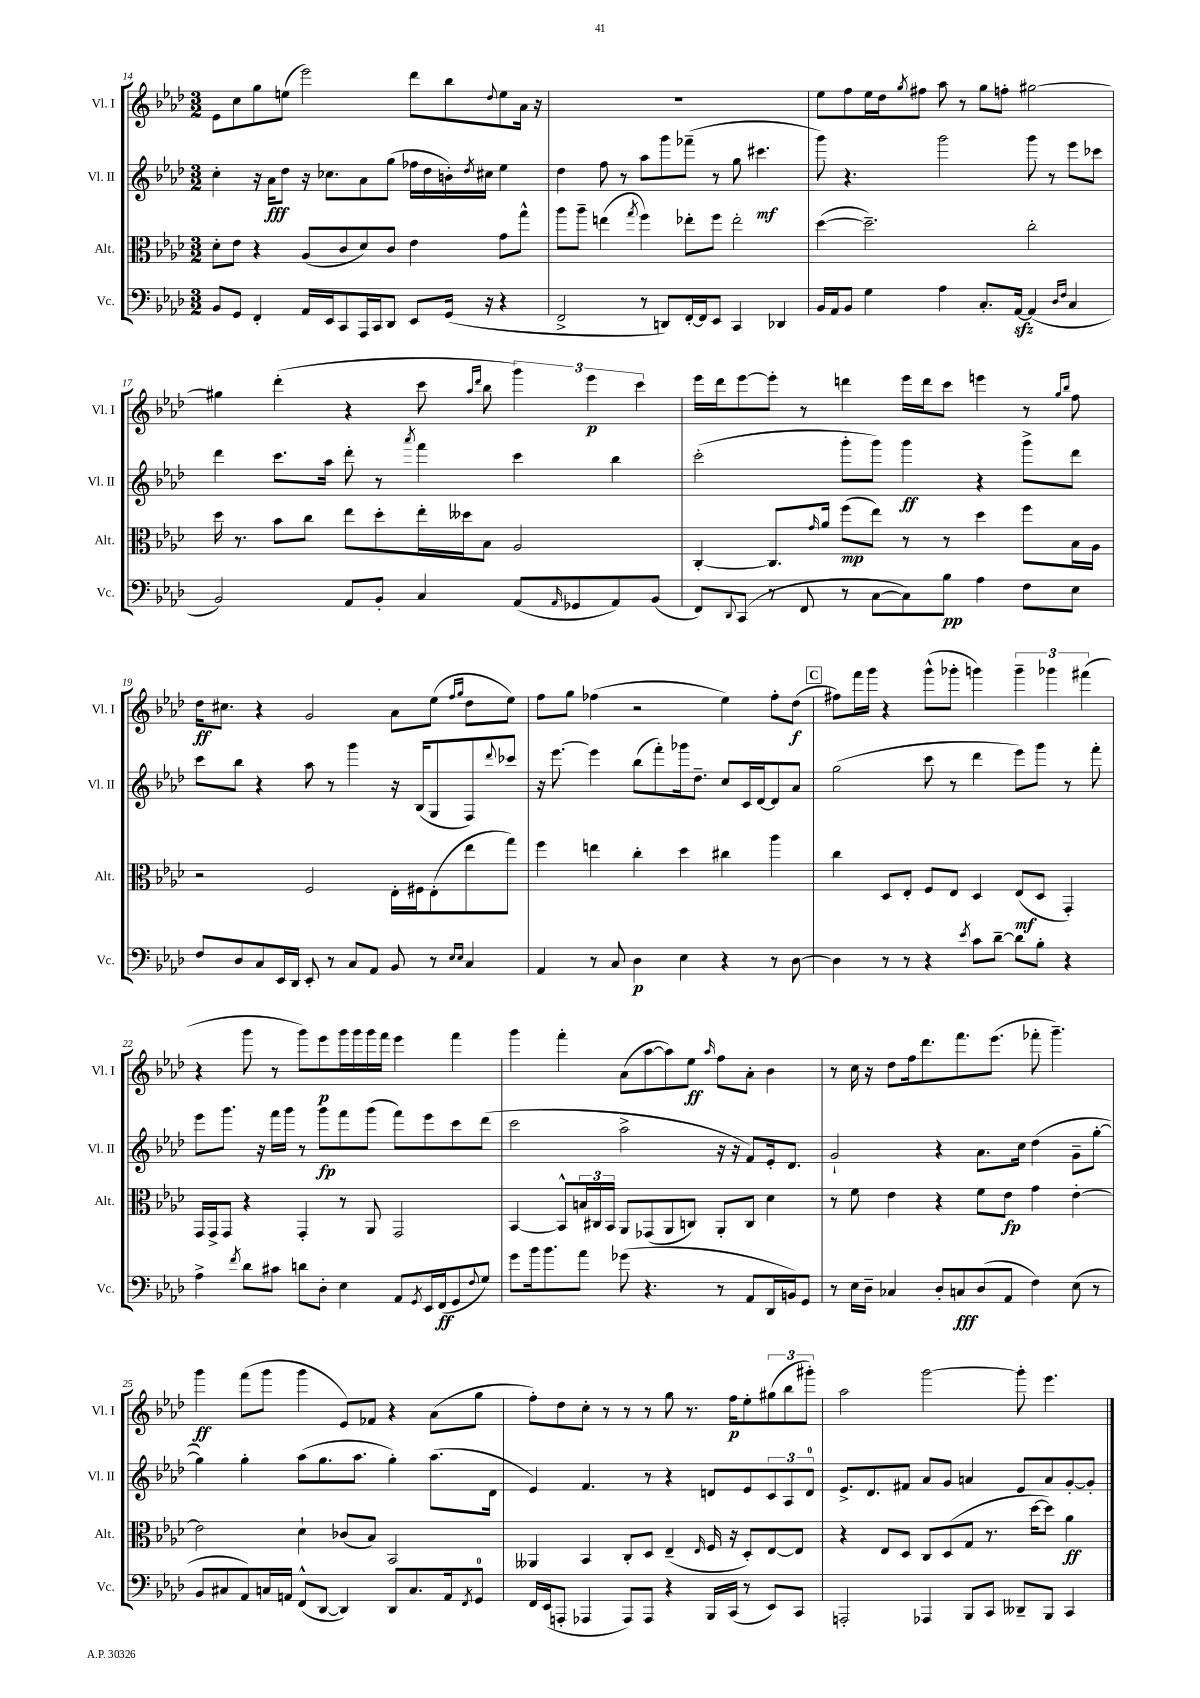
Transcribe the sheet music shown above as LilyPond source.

<<
\new StaffGroup <<
\new Staff = "s0" \with { instrumentName = "Vl. I" shortInstrumentName = "Vl. I" } {
    \clef treble \key aes \major \numericTimeSignature \time 3/2
    ees'8 c''8 g''8 e''8( ees'''2) des'''8 bes''8 \appoggiatura { des''8 } e''8 aes'16 r16 |
    R1. |
    ees''8 f''8 ees''16 des''16 \acciaccatura { g''8 } fis''8 aes''8 r8 g''8 f''8-. gis''2~ |
    gis''4 des'''4-.( r4 c'''8 \grace { aes''16 des'''16 } bes''8 \tuplet 3/2 { g'''4) ees'''4\p c'''4 } |
    ees'''16 des'''16 ees'''8~ ees'''8-. r8 d'''4 ees'''16 d'''16 c'''8 e'''4 r8 \grace { g''16 bes''16 } f''8 |
    des''16\ff cis''8. r4 g'2 aes'8 ees''8( \grace { f''16 g''16 } des''8 ees''8) |
    f''8 g''8 fes''4( r2 ees''4) fes''8-. des''8\f( |
    \mark \markup { \box "C" } fis''8) f'''16 g'''16 r4 g'''8-^( ges'''8-. g'''4) \tuplet 3/2 { g'''4-- ges'''4 fis'''4( } |
    r4 g'''8 r8 g'''8) ees'''8\p g'''16 g'''16 g'''16 f'''16 ees'''4 f'''4 |
    g'''4 f'''4-. aes'8( aes''8~ aes''8) ees''8\ff \grace { aes''16 } f''8 aes'8-. bes'4 |
    r8 c''16 r16 des''8 f''16 des'''8. f'''8. ees'''8.( fes'''8-. g'''4.--) |
    g'''4\ff f'''8( g'''8 g'''4 ees'8) fes'8 r4 aes'8( g''8 |
    f''8-.) des''8 c''8-. r8 r8 r8 g''8 r8. f''16\p ees''8-. \tuplet 3/2 { gis''8( bes''8 gis'''8-.) } |
    aes''2 g'''2~ g'''8-. ees'''4. \bar "|." |
}
\new Staff = "s1" \with { instrumentName = "Vl. II" shortInstrumentName = "Vl. II" } {
    \clef treble \key aes \major \numericTimeSignature \time 3/2
    c''4-. r16 aes'16\fff des''8 r16 ces''8. aes'8 g''8( fes''16 des''16 b'16-.) \acciaccatura { des''8 } cis''16 ees''4 |
    des''4 f''8 r8 aes''8 g'''8 fes'''8--( r8 g''8 cis'''4.\mf |
    g'''8) r4. g'''2 g'''8 r8 ees'''8 ces'''8 |
    des'''4 c'''8. aes''16 des'''8-. r8 \acciaccatura { aes'''8 } f'''4 c'''4 bes''4 |
    c'''2-.( g'''8-. g'''8) g'''4\ff r4 g'''8-> des'''8 |
    c'''8 bes''8 r4 aes''8 r8 g'''4 r16 bes16( g8 f8) \appoggiatura { des'''8 } ces'''8 |
    r16 ees'''8.~ ees'''4 bes''8( f'''8-.) ges'''16 des''8.-- c''8 c'16 des'16~ des'8 aes'8 |
    \mark \markup { \box "C" } g''2( c'''8 r8 des'''4 ees'''8) g'''8 r8 f'''8-. |
    ees'''8 g'''8. r16 f'''16 g'''16 r8 g'''8\fp f'''8 g'''8( f'''8) ees'''8 c'''8 des'''8( |
    c'''2 aes''2-> r16 r16 f'8) ees'16-. des'8. |
    g'2-! r4 aes'8. c''16 des''4( g'8-- g''8~-. |
    g''4) g''4-. aes''8( g''8. aes''8. g''4-.) aes''8.( des'16 |
    ees'4) f'4. r8 r4 d'8 ees'8 \tuplet 3/2 { c'8 aes8 d'8-0 } |
    ees'8.-> des'8. fis'8 aes'8 g'8 a'4 ees'8 a'8 g'8~-. g'8-. \bar "|." |
}
\new Staff = "s2" \with { instrumentName = "Alt." shortInstrumentName = "Alt." } {
    \clef alto \key aes \major \numericTimeSignature \time 3/2
    des'8-. ees'8 r4 aes8( c'8 des'8) c'8 ees'4 g'8 g''8-^ |
    aes''8 aes''8-- e''4( \acciaccatura { g''8 } f''4) ees''8-. f''8 ees''2-. |
    des''4~( des''2.--) c''2-. |
    des''16 r8. bes'8 c''8 ees''8 des''8-. ees''16-. deses''16 bes8 aes2 |
    c4~-. c8. \grace { g'16 } aes'16 f''8\mp( ees''8) r8 r8 des''4 f''8 bes16 aes16 |
    r2 f2 ees16-. fis16 ees8-.( ees''8 g''8) |
    f''4 e''4 c''4-. des''4 cis''4 aes''4 |
    \mark \markup { \box "C" } c''4 des8 ees8-. f8 ees8 des4 ees8\mf( des8 g,4-.) |
    g,16 g,16-> g,8 r4 g,4-. r8 aes,8 g,2 |
    bes,4~ bes,8-^ \tuplet 3/2 { b16 cis16 bes,16 } aes,8 ges,8( aes,8 c8) aes,8-. c8 des'4 |
    r8 f'8 ees'4 r4 f'8 ees'8\fp g'4 ees'4~-. |
    ees'2 des'4-! ces'8( bes8) bes,2 |
    aeses,4 bes,4 c8-. des8 ees4--( \grace { ees16 } f16 r16 des8-.) ees8~ ees8 |
    r4 ees8 des8 c8 des8( g8 r8. des''16~ des''8) aes'4\ff \bar "|." |
}
\new Staff = "s3" \with { instrumentName = "Vc." shortInstrumentName = "Vc." } {
    \clef bass \key aes \major \numericTimeSignature \time 3/2
    bes,8 g,8 f,4-. aes,16 ees,16 c,8 aes,,16 c,16 des,8 ees,8 g,16( r16 r4 |
    f,2-> r8 d,8) f,16~-. f,16 ees,8 c,4 des,4 |
    bes,16 aes,16 bes,8 g4 aes4 c8.-. aes,16~\sfz aes,4( \grace { des16 f16 } c4 |
    bes,2) aes,8 bes,8-. c4 aes,8( \grace { aes,16 } ges,8 aes,8) bes,8( |
    f,8) \appoggiatura { des,8 } c,8( r8 f,8 r8 c8~ c8) bes8\pp aes4 f8 ees8 |
    f8 des8 c8 ees,16 des,16 ees,8-. r8 c8 aes,8 bes,8 r8 \grace { ees16 ees16 } c4 |
    aes,4 r8 c8 des4\p ees4 r4 r8 des8~ |
    \mark \markup { \box "C" } des4 r8 r8 r4 \acciaccatura { ees'8 } c'8 des'8~-- des'8 bes8-. r4 |
    aes4-> \acciaccatura { f'8 } des'8 cis'8 d'8 des8-. ees4 aes,8 \acciaccatura { g,8 } ees,16 f,16\ff( g,8 \appoggiatura { f8 } g8) |
    g'8 bes'16 bes'8. aes'8 ges'8( r4. r8 aes,8 des,16 b,16) g,8 |
    r8 ees16 des16-- ces4 des8-. c8\fff des8( aes,8 f4) ees8( r8 |
    bes,8 cis8 aes,8) c16 a,16 f,8-^( des,8~ des,4) des,8 c8. a,16 \acciaccatura { f,8 } g,8-0 |
    f,16 ees,16( a,,8-. aes,,4 aes,,8) aes,,8 r4 bes,,16 c,16( r8 ees,8) c,8 |
    a,,2-. aes,,4 bes,,8 c,8 deses,8-- bes,,8 c,4 \bar "|." |
}
>>
>>
\layout { \context { \Score currentBarNumber = #14 } }
